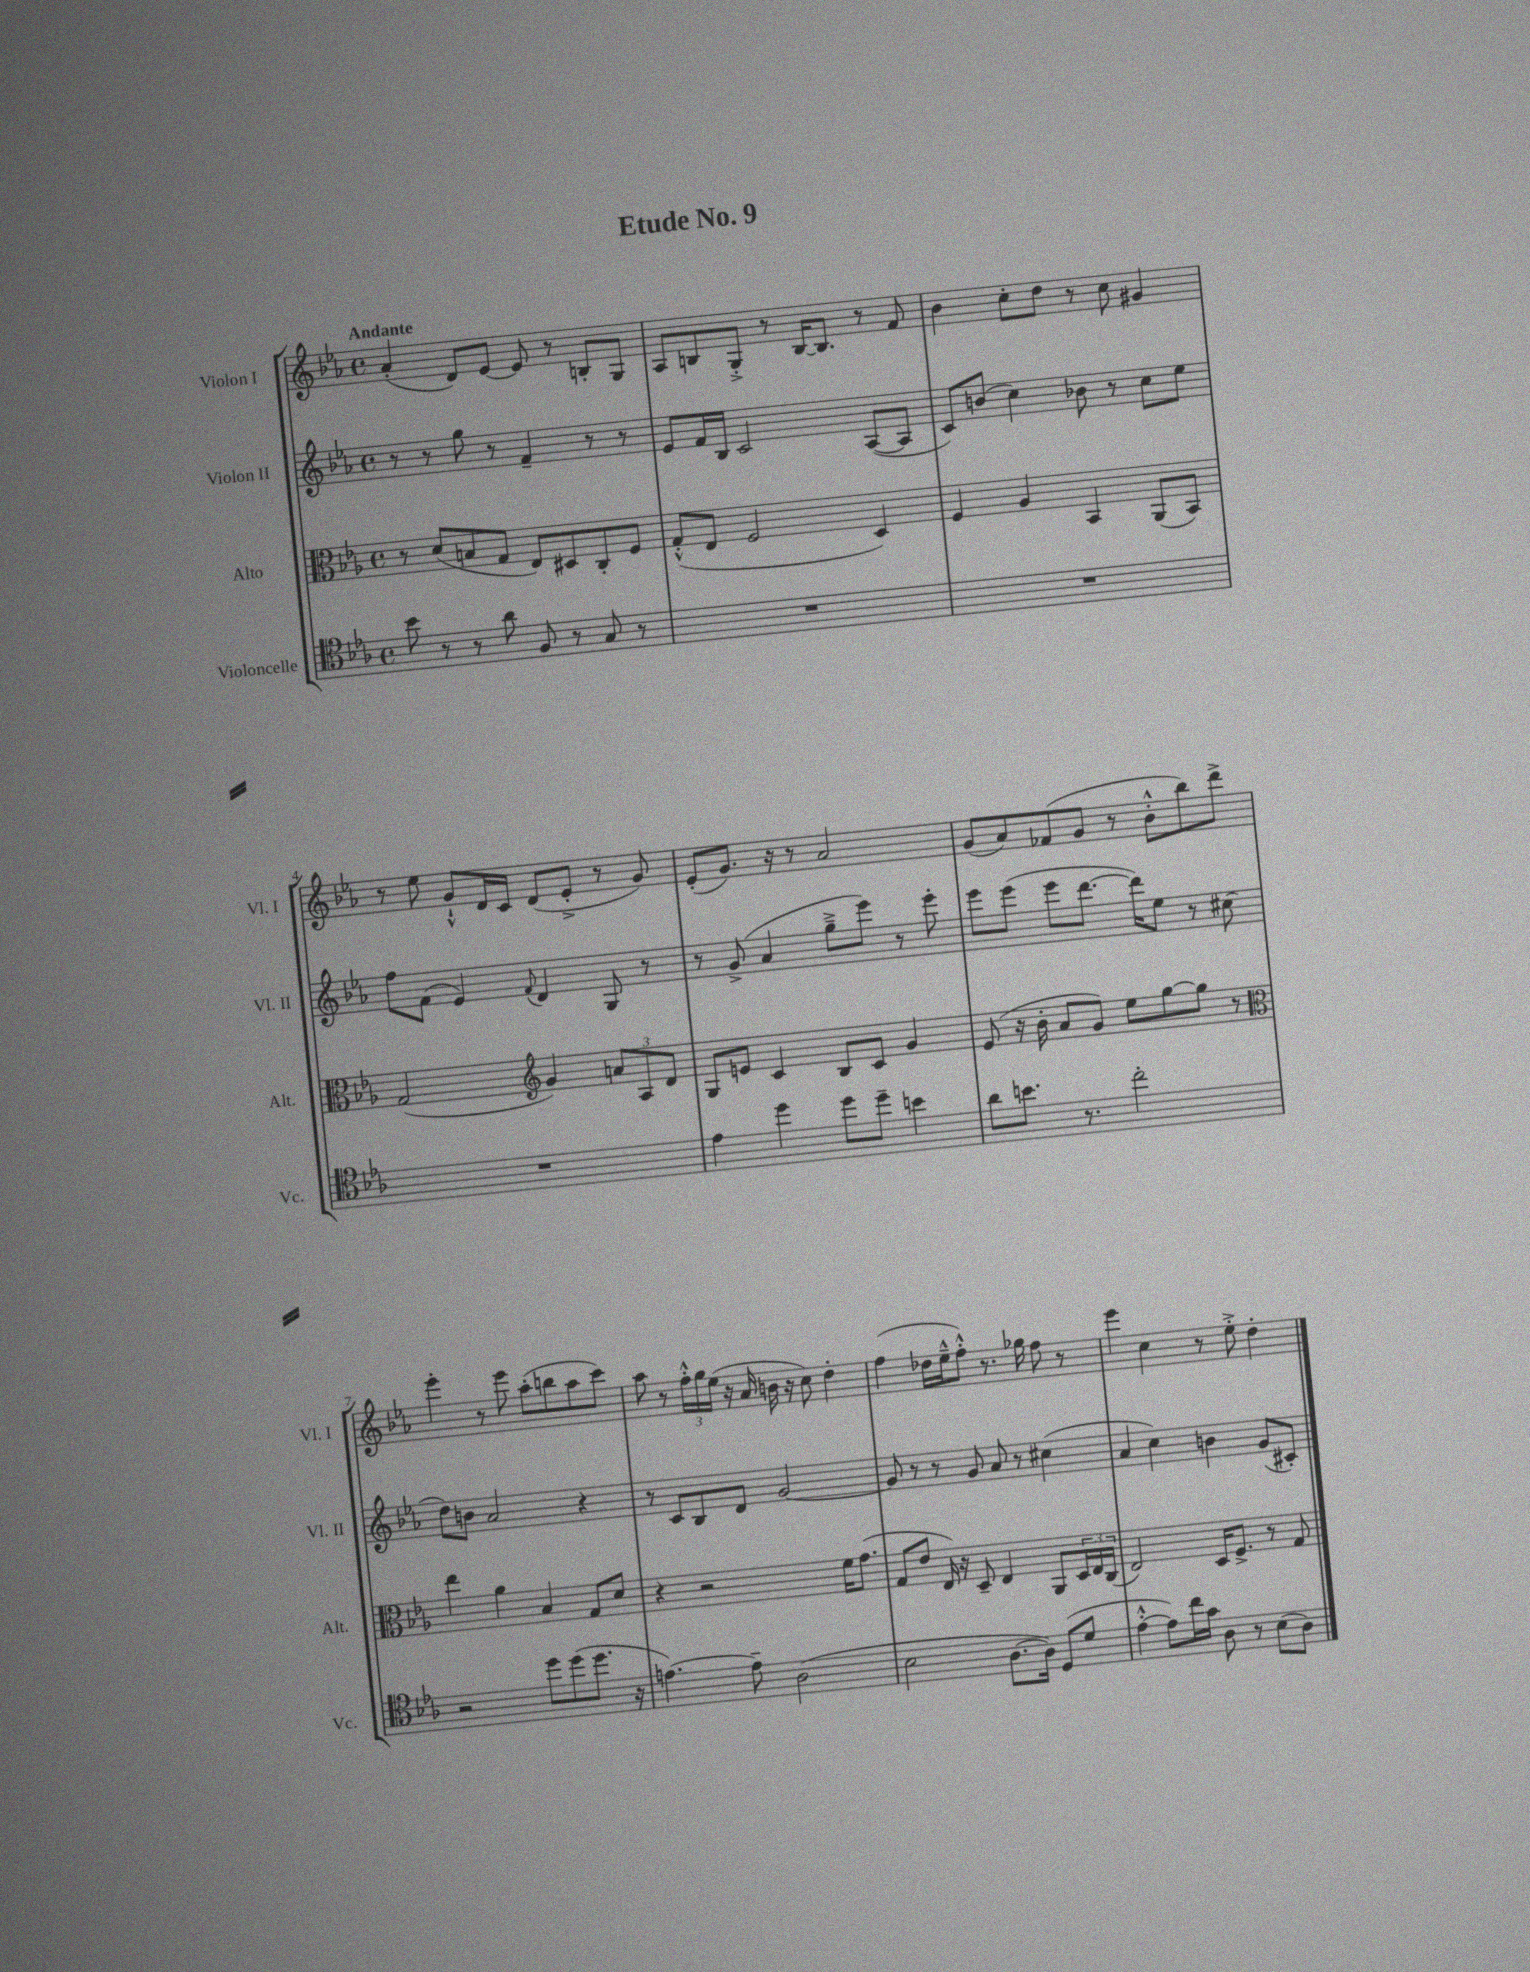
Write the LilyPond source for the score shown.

\header { title = "Etude No. 9" }
<<
\new StaffGroup <<
\new Staff = "s0" \with { instrumentName = "Violon I" shortInstrumentName = "Vl. I" } {
    \clef treble \key ees \major \defaultTimeSignature \time 4/4 \tempo "Andante"
    aes'4-.( d'8) ees'8~ ees'8 r8 b8-. g8 |
    aes8 b8 g8-.-> r8 b16~ b8. r8 f'8 |
    bes'4 c''8-. d''8 r8 c''8 gis'4 |
    r8 ees''8 g'8-!-^ d'16 c'16 d'8( ees'8-.-> r8 g'8) |
    ees'8-.( g'8.) r16 r8 aes'2 |
    g'8( aes'8) fes'8( g'8 r8 bes'8-.-^ bes''8) d'''8-> |
    ees'''4-. r8 ees'''8 aes''8-.( b''8 aes''8 c'''8) |
    aes''8 r8 \tuplet 3/2 { f''16-.-^ g''16 ees''16( } r16 aes'16 b'16 r16 c''8) d''4-. |
    f''4( des''16 ees''16---^ f''8-.-^) r8. ges''16 f''8 r8 |
    ees'''4 c''4 r8 ees''8-.-> d''4-. \bar "|." |
}
\new Staff = "s1" \with { instrumentName = "Violon II" shortInstrumentName = "Vl. II" } {
    \clef treble \key ees \major \defaultTimeSignature \time 4/4
    r8 r8 g''8 r8 f'4-- r8 r8 |
    ees'8 f'16 bes16 c'2 aes8~( aes8 |
    c'8) b'8( c''4) bes'8 r8 c''8 ees''8 |
    f''8 f'8( ees'4) \appoggiatura { f'8 } d'4 g8 r8 |
    r8 g'8->( aes'4 g''8---> ees'''8) r8 ees'''8-. |
    ees'''8 ees'''8( ees'''8 d'''8.~ d'''16) ees''8 r8 cis''8( |
    d''8) b'8 aes'2 r4 |
    r8 c'8 bes8 d'8 g'2~ |
    g'8 r8 r8 g'8 aes'8 r8 cis''4( |
    aes'4 c''4) b'4 g'8( cis'8-.) \bar "|." |
}
\new Staff = "s2" \with { instrumentName = "Alto" shortInstrumentName = "Alt." } {
    \clef alto \key ees \major \defaultTimeSignature \time 4/4
    r8 d'8( b8 g8 ees8) dis8 c8-. f8 |
    g8-.-^( ees8 f2 d4) |
    f4 aes4 bes,4 aes,8( bes,8) |
    g2( \clef treble g'4) \tuplet 3/2 { a'8 aes8 d'8 } |
    g8 e'8 c'4 bes8 c'8 g'4 |
    ees'8( r16 bes'16-. aes'8 g'8) ees''8 g''8~ g''8 r8 |
    \clef alto ees''4 aes'4 bes4 g8 d'8 |
    r4 r2 f'16 g'8.( |
    g8 ees'8 ees16) r16 d8-- ees4 aes,8 \tuplet 3/2 { d16 ees16 c16( } |
    ees2) d16 f8.-> r8 g8 \bar "|." |
}
\new Staff = "s3" \with { instrumentName = "Violoncelle" shortInstrumentName = "Vc." } {
    \clef tenor \key ees \major \defaultTimeSignature \time 4/4
    bes'8 r8 r8 aes'8 f8 r8 g8 r8 |
    R1 |
    R1 |
    R1 |
    ees'4 d''4 d''8 d''8-- b'4 |
    aes'8 b'8. r8. c''2-. |
    r2 d''8 d''8( d''8. r16 |
    e'4.~) e'8-- aes2( |
    bes2 aes8.~ aes16) d8( d'8 |
    ees'4~-.-^ ees'8) c''16 g'16 aes8 r8 bes8( aes8) \bar "|." |
}
>>
>>
